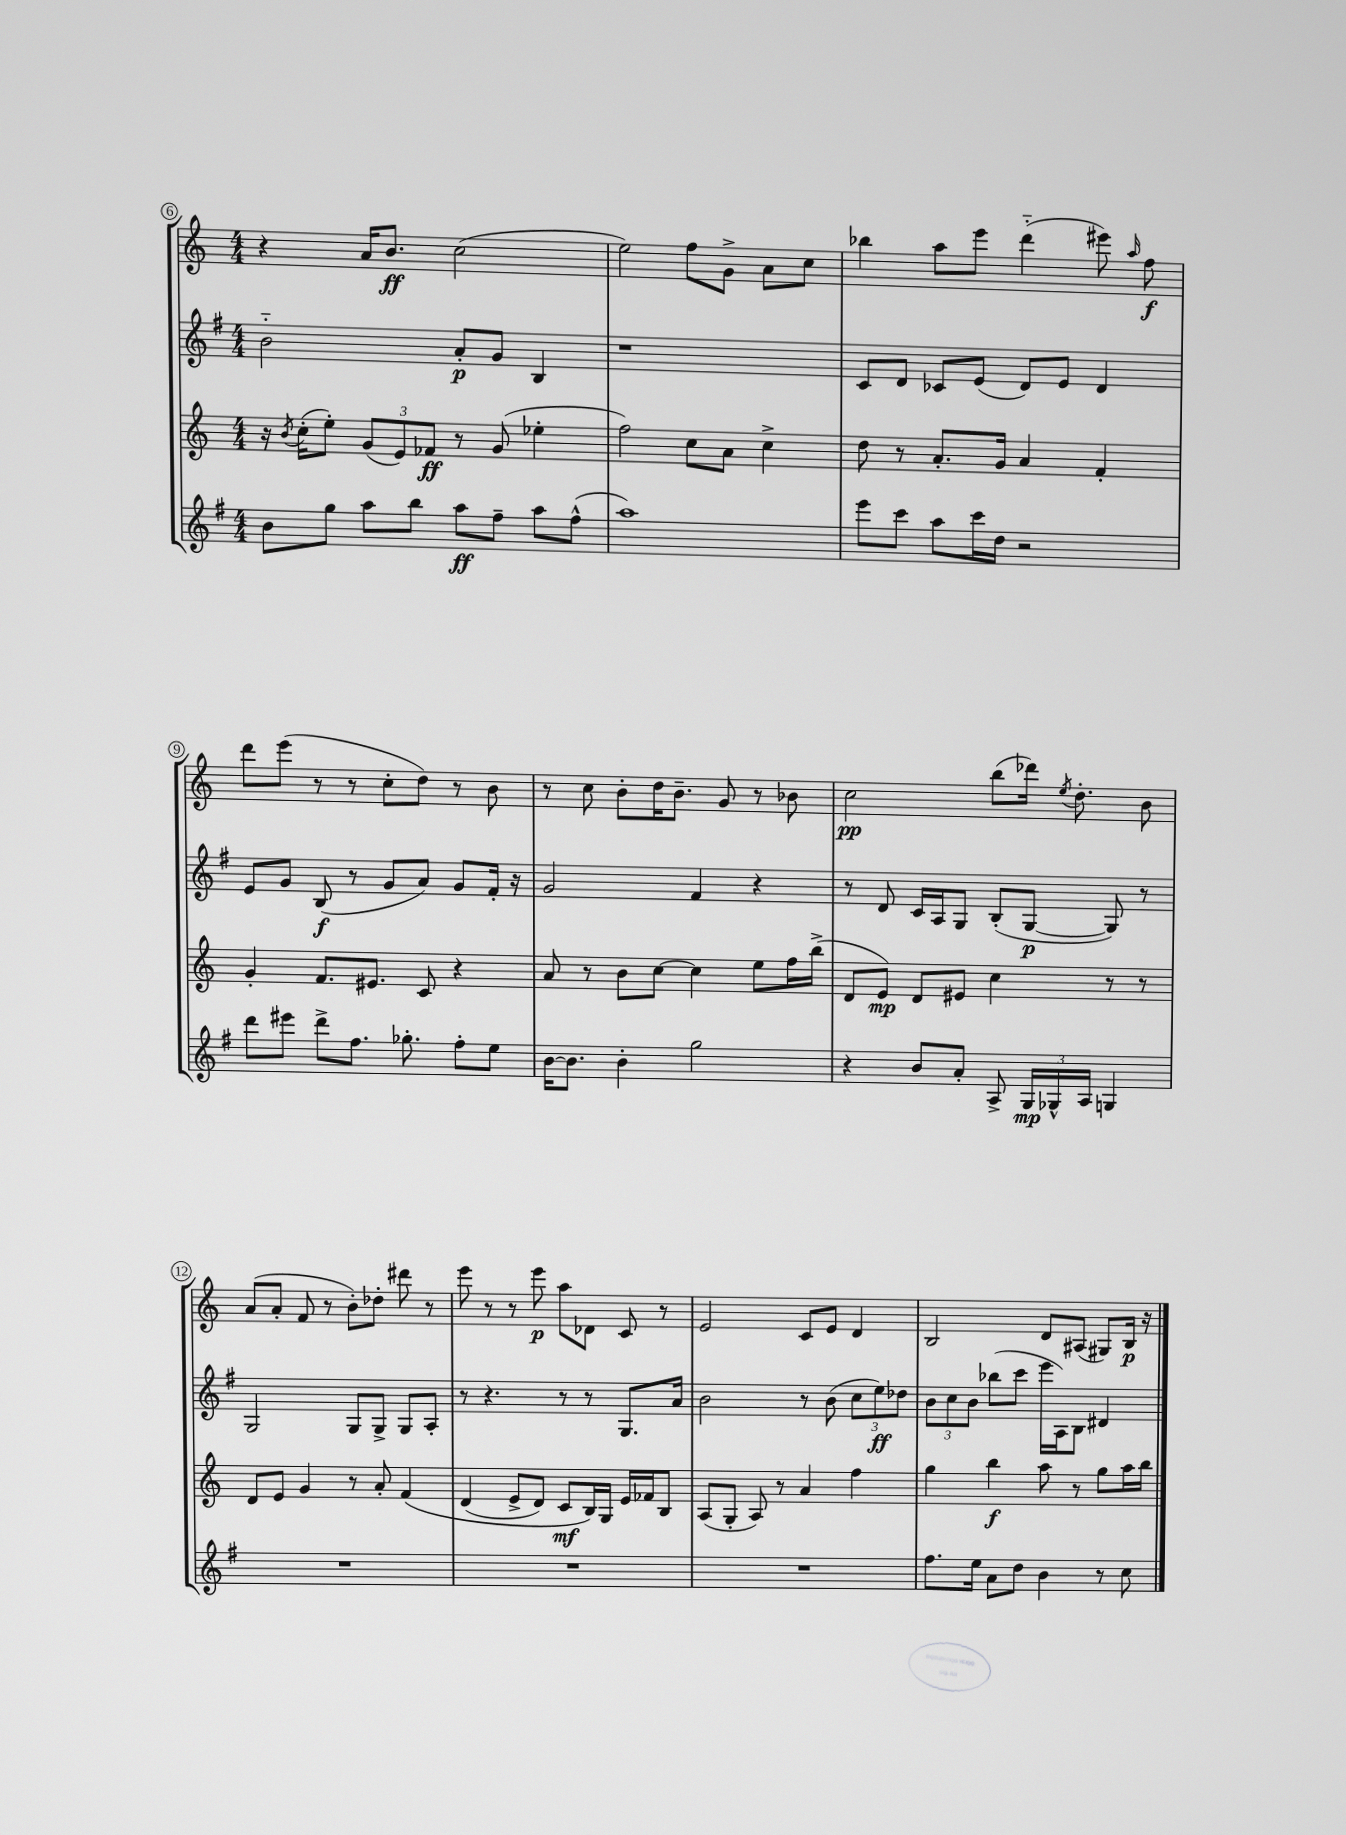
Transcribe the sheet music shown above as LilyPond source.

<<
\new StaffGroup <<
\new Staff = "s0" {
    \clef treble \key c \major \numericTimeSignature \time 4/4
    \autoBeamOff r4 a'16[ b'8.]\ff c''2( |
    e''2) f''8[ g'8]-> a'8[ c''8] |
    bes''4 a''8[ e'''8] d'''4-_( eis'''8) \grace { a''16 } f''8\f |
    d'''8[ e'''8]( r8 r8 c''8[-. d''8]) r8 b'8 |
    r8 c''8 b'8[-. d''16 b'8.]-- g'8 r8 bes'8 |
    c''2\pp b''8[( des'''16]) \acciaccatura { e''8 } d''8.-. b'8 |
    a'8[( a'8]-. f'8 r8 b'8[-.) des''8]-. dis'''8 r8 |
    e'''8 r8 r8 e'''8\p a''8[ des'8] c'8 r8 |
    e'2 c'8[ e'8] d'4 |
    b2 d'8[ ais8]( gis8[) b16]\p r16 \bar "|." |
}
\new Staff = "s1" {
    \clef treble \key g \major \numericTimeSignature \time 4/4
    \autoBeamOff b'2-_ a'8[-.\p g'8] b4 |
    r1 |
    c'8[ d'8] ces'8[ e'8]( d'8[) e'8] d'4 |
    e'8[ g'8] b8\f( r8 g'8[ a'8]) g'8[ fis'16]-. r16 |
    g'2 fis'4 r4 |
    r8 d'8 c'16[ a16 g8] b8[-.( g8]~\p g8) r8 |
    g2 g8[ g8]-> g8[ a8]-. |
    r8 r4. r8 r8 g8.[ a'16] |
    b'2 r8 b'8( \tuplet 3/2 { c''8[ e''8\ff) des''8] } |
    \tuplet 3/2 { b'8[ c''8 b'8] } bes''8[( c'''8] e'''16[ a16) b8] dis'4 \bar "|." |
}
\new Staff = "s2" {
    \clef treble \key c \major \numericTimeSignature \time 4/4
    \autoBeamOff r16 \acciaccatura { b'8 } c''16[-.( e''8]-.) \tuplet 3/2 { g'8[( e'8) fes'8]\ff } r8 g'8( ees''4-. |
    f''2) c''8[ a'8] c''4-> |
    d''8 r8 a'8.[-. g'16] a'4 f'4-. |
    g'4-. f'8.[ eis'8.] c'8 r4 |
    a'8 r8 b'8[ c''8]~ c''4 e''8[ f''16 b''16]->( |
    d'8[ e'8]\mp) d'8[ eis'8] c''4 r8 r8 |
    d'8[ e'8] g'4 r8 a'8-. f'4\( |
    d'4( e'8[-> d'8]) c'8[\mf b16\) g16] e'16[ fes'16 b8] |
    a8[( g8]-. a8) r8 a'4 f''4 |
    g''4 b''4\f a''8 r8 g''8[ a''16 b''16] \bar "|." |
}
\new Staff = "s3" {
    \clef treble \key g \major \numericTimeSignature \time 4/4
    \autoBeamOff b'8[ g''8] a''8[ b''8] a''8[\ff fis''8]-- a''8[ fis''8]-^( |
    a''1) |
    e'''8[ c'''8] a''8[ c'''16 d''16] r2 |
    d'''8[ eis'''8] d'''8[-> fis''8.] ges''8.-. fis''8[-. e''8] |
    b'16[~ b'8.] b'4-. g''2 |
    r4 b'8[ a'8]-. a8-> \tuplet 3/2 { g16[\mp ges16-^ a16] } g4 |
    R1 |
    R1 |
    R1 |
    fis''8.[ e''16] a'8[ d''8] b'4 r8 c''8 \bar "|." |
}
>>
>>
\layout { \context { \Score currentBarNumber = #6 \override BarNumber.stencil = #(make-stencil-circler 0.1 0.3 ly:text-interface::print) } }
